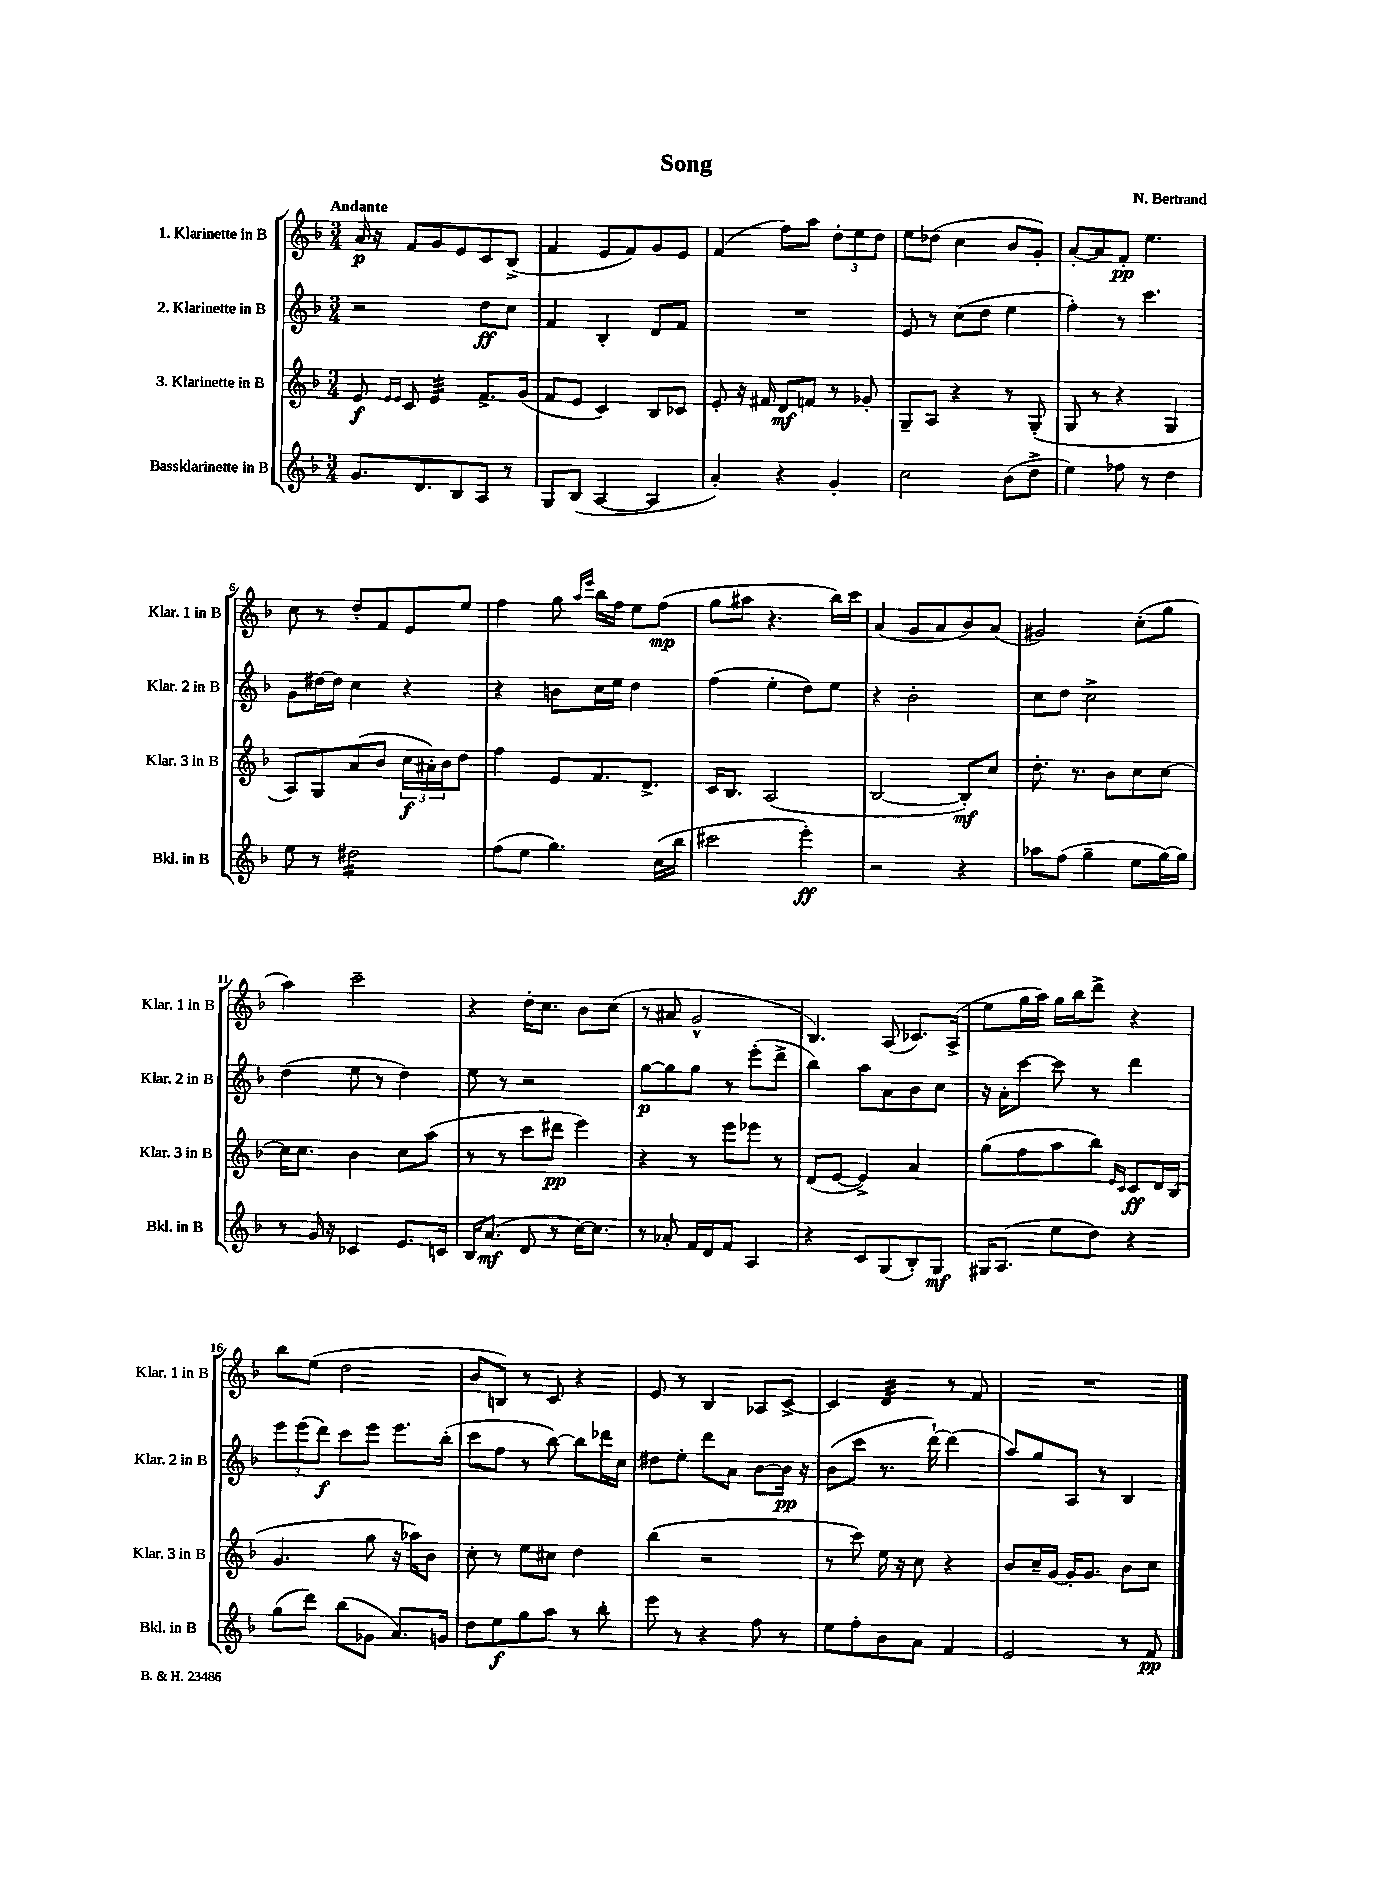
\header { title = "Song" composer = "N. Bertrand" }
<<
\new StaffGroup <<
\new Staff = "s0" \with { instrumentName = "1. Klarinette in B" shortInstrumentName = "Klar. 1 in B" } {
    \clef treble \key f \major \numericTimeSignature \time 3/4 \tempo "Andante"
    a'16\p r16 f'8 g'8 e'8 c'8 bes8->( |
    f'4 e'8 f'8) g'8 e'8 |
    f'4( f''8) a''8 \tuplet 3/2 { d''8-. e''8 d''8 } |
    e''8 des''8( c''4 bes'8 g'8-.) |
    a'8~-. a'8 f'8-.\pp e''4. |
    c''8 r8 d''8-. f'8 e'8 e''8 |
    f''4 g''8 \grace { a''16 e'''16 } bes''16 f''16 e''8 f''8\mp( |
    g''8 ais''8 r4. bes''16) c'''16 |
    a'4( g'8 a'8 bes'8) a'8( |
    gis'2) c''8-.( g''8 |
    a''4) c'''2-- |
    r4 d''16-. c''8. bes'8 c''8( |
    r8 ais'8 g'2-^ |
    bes4.) a8( ces'8.) a16->( |
    e''8 g''16 a''16) g''16 bes''16 d'''8-> r4 |
    bes''8 e''8( d''2 |
    bes'8 b8) r8 c'8 r4 |
    e'8 r8 bes4 aes8 c'8~-> |
    c'4 d'4:32 r8 f'8 |
    R2. \bar "|." |
}
\new Staff = "s1" \with { instrumentName = "2. Klarinette in B" shortInstrumentName = "Klar. 2 in B" } {
    \clef treble \key f \major \numericTimeSignature \time 3/4
    r2 d''8\ff c''8 |
    f'4 bes4-. d'8 f'8 |
    R2. |
    e'8 r8 c''8( d''8 e''4 |
    f''4-.) r8 c'''4. |
    g'8 dis''16~ dis''16 c''4 r4 |
    r4 b'8 c''16 e''16 d''4 |
    f''4( e''4-. d''8) e''8 |
    r4 bes'2-. |
    c''8 d''8 c''2-> |
    d''4( e''8 r8 d''4) |
    e''8 r8 r2 |
    g''8~\p g''8 g''8 r8 e'''8-.( d'''8-> |
    bes''4) a''8 a'8 bes'8 c''8 |
    r16 a'16-. c'''8~ c'''8 r8 d'''4 |
    \tuplet 3/2 { e'''8 e'''8( d'''8\f) } c'''8 e'''8 e'''8. bes''16-.( |
    c'''8 f''8 r8 bes''8~) bes''8 des'''16 c''16 |
    dis''8 e''8-. d'''8 a'8 bes'8~ bes'16\pp r16 |
    bes'8( c'''8 r8. d'''16~-!) d'''4( |
    a''8) g''8 a8 r8 bes4 \bar "|." |
}
\new Staff = "s2" \with { instrumentName = "3. Klarinette in B" shortInstrumentName = "Klar. 3 in B" } {
    \clef treble \key f \major \numericTimeSignature \time 3/4
    e'8\f \grace { e'16 e'16 } c'8 e'4:32 f'8.-> g'16( |
    f'8 e'8 c'4) bes8 ces'8 |
    e'8-. r16 fis'16 d'8\mf f'8 r8 ges'8-. |
    g8-- a8 r4 r8 g8-.( |
    g8 r8 r4 g4 |
    a8) g8 a'8( bes'8 \tuplet 3/2 { c''16\f ais'16-.) bes'16 } d''8 |
    f''4 e'8 f'8. d'8.-> |
    c'16 bes8. a2( |
    bes2~ bes8-.\mf) c''8 |
    d''8.-. r8. bes'8 c''8 c''8~ |
    c''16 c''8. bes'4 c''8 a''8( |
    r8 r8 c'''8 dis'''8\pp e'''4) |
    r4 r8 e'''8 ees'''8 r8 |
    d'8( e'8~ e'4->) a'4 |
    g''8( f''8 a''8 bes''8) \grace { e'16 c'16 } c'8\ff d'16 bes16( |
    g'4. g''8 r16 aes''16) bes'8 |
    c''8-. r8 e''8 cis''8 d''4 |
    bes''4( r2 |
    r8 c'''8) e''16 r16 c''8 r4 |
    bes'8 c''16-- g'16~ g'16-. g'8. bes'8 c''8 \bar "|." |
}
\new Staff = "s3" \with { instrumentName = "Bassklarinette in B" shortInstrumentName = "Bkl. in B" } {
    \clef treble \key f \major \numericTimeSignature \time 3/4
    g'8. d'8. bes8 a8 r8 |
    g8 bes8( a4~ a4 |
    a'4-.) r4 g'4-. |
    c''2 bes'8( d''8-> |
    e''4) fes''8 r8 d''4 |
    e''8 r8 dis''2:16 |
    f''8( e''8 g''4.) c''16( bes''16 |
    cis'''2 e'''4-.\ff) |
    r2 r4 |
    aes''8 f''8( g''4-- e''8 g''16~) g''16 |
    r8 g'16 r16 ces'4 e'8. c'16 |
    bes16 a'8.\mf( d'8 r8 c''16~) c''8. |
    r8 aes'8-. f'16 d'16 f'8 a4 |
    r4 c'8 g8( bes8-.) g8\mf |
    gis16 a8.( e''8 d''8) r4 |
    g''8( d'''8) bes''8( ges'8 a'8.) g'16 |
    d''8 e''8\f g''8 a''8 r8 bes''8-. |
    e'''8 r8 r4 f''8 r8 |
    e''8 f''8-. bes'8 a'8 f'4 |
    e'2 r8 f'8\pp \bar "|." |
}
>>
>>
